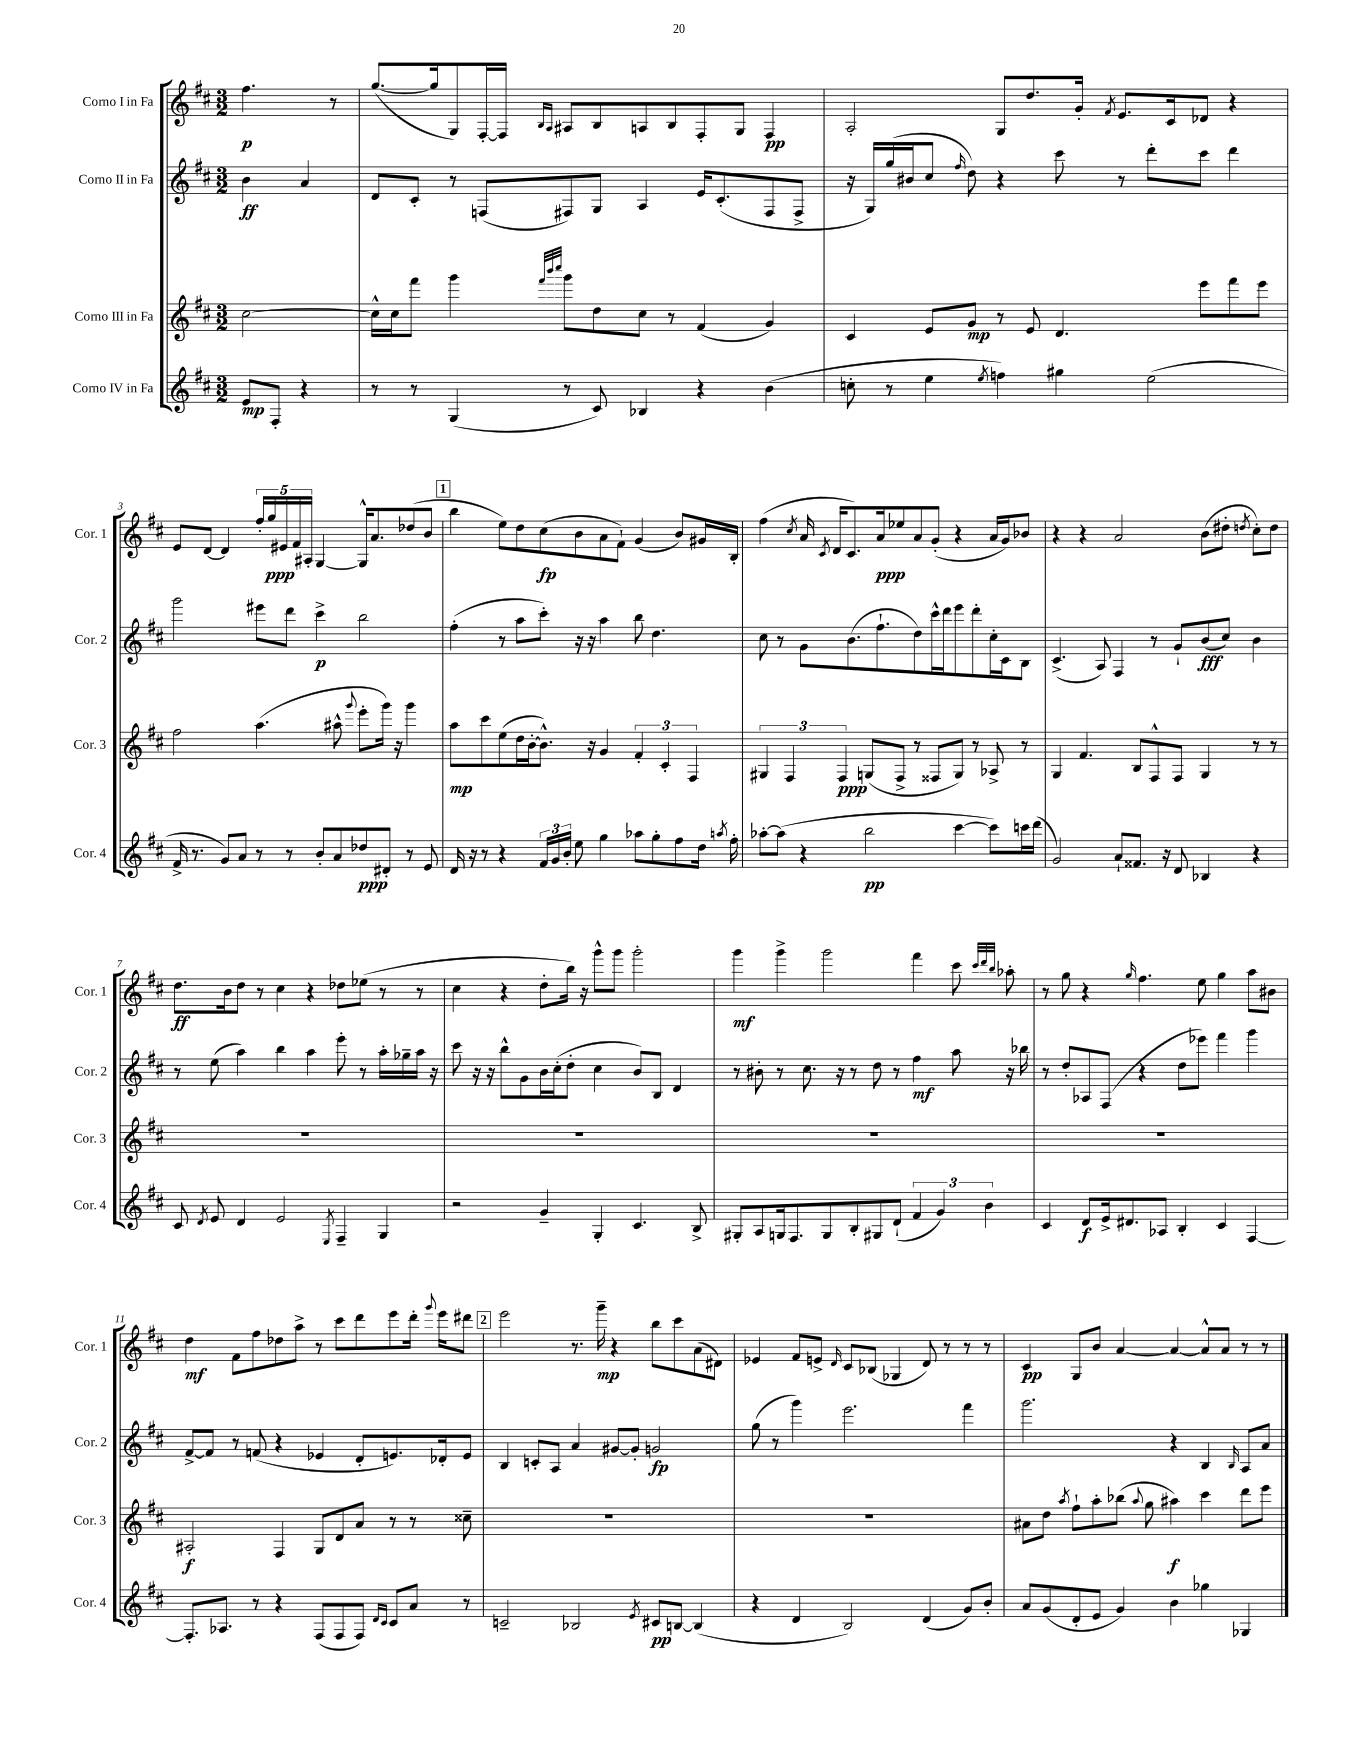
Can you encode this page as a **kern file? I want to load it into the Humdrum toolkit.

**kern	**kern	**kern	**kern
*staff4	*staff3	*staff2	*staff1
*clefG2	*clefG2	*clefG2	*clefG2
*k[f#c#]	*k[f#c#]	*k[f#c#]	*k[f#c#]
*M3/2	*M3/2	*M3/2	*M3/2
8e	[2cc#	4b	4.ff#
8F#'	.	.	.
4r	.	4a	.
.	.	.	8r
=	=	=	=
8r	16cc#^^]	8d	([8.gg
.	16cc#	.	.
8r	8fff#	8c#'	.
.	.	.	16gg]
(4G	4ggg	8r	8G)
.	.	(8F	[16F#'
.	.	.	16F#]
.	32qqfff#	.	.
.	32qqbbb	.	16qqB
.	32qqcccc#	.	16qqA
8r	8ggg	8F#)	8A#
8c#)	8dd	8G	8B
4B-	8cc#	4A	8A
.	8r	.	8B
4r	(4f#	16e	8F#'
.	.	(8.c#'	.
.	.	.	8G
(4b	4g)	8F#	4F#
.	.	8F#^	.
=	=	=	=
8cc'	4c#	16r	2A'
.	.	16G)	.
8r	.	(16gg	.
.	.	16b#	.
4ee	8e	8cc#	.
.	.	16qqff#	.
.	8g	8dd)	.
8qee	.	.	.
4ff)	8r	4r	8G
.	8e	.	8.dd
4gg#	4.d	8ccc#	.
.	.	.	16g'
.	.	.	8qf#
.	.	8r	8.e
(2ee	.	8ddd'	.
.	.	.	16c#
.	8eee	8ccc#	8d-
.	8fff#	4ddd	4r
.	8eee	.	.
=	=	=	=
16f#^	2ff#	2ggg	8e
8.r	.	.	.
.	.	.	[8d
8g)	.	.	4d]
8a	.	.	.
8r	(4.aa	8eee#	20ff#'
.	.	.	20gg
.	.	.	20e#
8r	.	8ddd	.
.	.	.	20f#
.	.	.	20A#'
8b'	.	4ccc#^	[4G
8a	8aa#^^	.	.
.	8qqggg	.	.
8dd-	8eee'	2bb	16G^^]
.	.	.	8.a
8d#'	16ggg)	.	.
.	16r	.	.
8r	4ggg	.	(8dd-
8e	.	.	8b
=	=	=	=
16d	8aa	(4ff#'	4bb
16r	.	.	.
8r	8ccc#	.	.
4r	(8ee	8r	8ee)
.	16dd	8aa	8dd
.	[16b'	.	.
24f#	8.b^^])	8ccc#')	(8cc#
24g	.	.	.
24b'	.	.	.
8ee	.	16r	8b
.	16r	16r	.
4gg	4g	4aa	8a
.	.	.	8f#`)
8aa-	6f#'	8bb	(4g
8gg'	.	4.dd	.
.	6c#'	.	.
8ff#	.	.	8b)
.	6F#	.	.
16dd	.	.	16g#
8qaa	.	.	.
16ff#'	.	.	16B'
=	=	=	=
[8aa-'	6G#	8cc#	(4ff#
(8aa-]	.	8r	.
.	6F#	.	.
.	.	.	8qcc#
4r	.	8g	16a
.	.	.	8qc#
.	.	.	16d
.	6F#	.	.
.	.	(8.b	8.c#)
2bb	(8G	.	.
.	.	8.ff#`	16a
.	8F#^	.	8ee-
.	8r	8dd)	8a
.	8F##	16ccc#^^	(8g'
.	.	16ddd	.
[4ccc#	8G)	8eee	4r
.	8r	8ddd'	.
8ccc#])	8A-^	16cc#'	16a
.	.	16c#	16g)
16ccc	8r	8B	8b-
(16ddd	.	.	.
=	=	=	=
2g)	4G	(4.c#^	4r
.	4.f#	.	4r
.	.	8A)	.
8a`	.	4F#	2a
8.f##	8B	.	.
.	8F#^^	8r	.
16r	.	.	.
8d	8F#	8g`	.
4B-	4G	(8b	(8b
.	.	8cc#)	8dd#'
.	.	.	8qdd
4r	8r	4b	8cc#')
.	8r	.	8dd
=	=	=	=
8c#	1.r	8r	8.dd
8qd	.	.	.
8e	.	(8ee	.
.	.	.	16b
4d	.	4aa)	8dd
.	.	.	8r
2e	.	4bb	4cc#
.	.	4aa	4r
8qE	.	.	.
4F#~	.	8eee'	8dd-
.	.	8r	(8ee-
4G	.	16aa'	8r
.	.	16gg-~	.
.	.	16aa	8r
.	.	16r	.
=	=	=	=
2r	1.r	8ccc#	4cc#
.	.	16r	.
.	.	16r	.
.	.	8bb^^	4r
.	.	8g	.
4g~	.	16b	8dd'
.	.	(16cc#'	.
.	.	8dd'	16bb)
.	.	.	16r
4G'	.	4cc#	8ggg^^
.	.	.	8ggg
4.c#	.	8b)	2ggg'
.	.	8B	.
.	.	4d	.
8B^	.	.	.
=	=	=	=
8G#'	1.r	8r	4ggg
8A	.	8b#'	.
16G	.	8r	4ggg^
8.F#	.	.	.
.	.	8.cc#	.
8G	.	.	2ggg
.	.	16r	.
8B'	.	8r	.
8G#	.	8dd	.
(8d`	.	8r	.
6f#	.	4ff#	4fff#
6g)	.	.	.
.	.	8aa	8ccc#
6b	.	.	.
.	.	.	32qqccc#
.	.	.	32qqddd
.	.	.	32qqbb
.	.	16r	8aa-'
.	.	16bb-	.
=	=	=	=
4c#	1.r	8r	8r
.	.	8dd'	8gg
8d	.	8A-	4r
16e^	.	(8F#	.
8.d#	.	.	.
.	.	.	16qqgg
.	.	4r	4.ff#
8A-	.	.	.
4B'	.	8dd	.
.	.	8eee-)	8ee
4c#	.	4fff#	4gg
[4F#	.	4ggg	8aa
.	.	.	8b#
=	=	=	=
8.F#']	2A#'	[8f#^	4dd
.	.	8f#]	.
8.A-	.	.	.
.	.	8r	8f#
8r	.	(8f	8ff#
4r	4F#	4r	8dd-
.	.	.	8aa^
(8F#	8G	4e-	8r
8F#	8d	.	8ccc#
8F#)	8a	8d'	8ddd
16qqd	.	.	.
16qqc#	.	.	.
8c#	8r	8.e)	8eee
8a	8r	.	16ddd'
.	.	.	8qqggg
.	.	16d-'	16eee
8r	8cc##~	8e	8ddd#
=	=	=	=
2c~	1.r	4B	2eee
.	.	8c'	.
.	.	8A	.
2B-	.	4a	8.r
.	.	.	16ggg~
.	.	[8g#	4r
.	.	8g#']	.
8qe	.	.	.
8c#	.	2g	8bb
[8B	.	.	8ccc#
(4B]	.	.	(8a
.	.	.	8d#)
=	=	=	=
4r	1.r	(8gg	4e-
.	.	8r	.
4d	.	4ggg)	8f#
.	.	.	8e^
.	.	.	16qqd
2B)	.	2.eee	8c#
.	.	.	(8B-
.	.	.	4G-
(4d	.	.	8d)
.	.	.	8r
8g)	.	4fff#	8r
8b'	.	.	8r
=	=	=	=
8a	8a#	2.ggg	4c#
(8g	8dd	.	.
.	8qaa	.	.
8d'	8ff#`	.	8G
8e	8aa'	.	8b
4g)	(8bb-	.	[4a
.	8qqaa	.	.
.	8gg	.	.
4b	4aa#)	4r	4a_
4gg-	4ccc#	4B	8a^^]
.	.	.	8a
.	.	16qqB	.
4G-	8ddd	8A	8r
.	8eee	8a	8r
==	==	==	==
*-	*-	*-	*-
